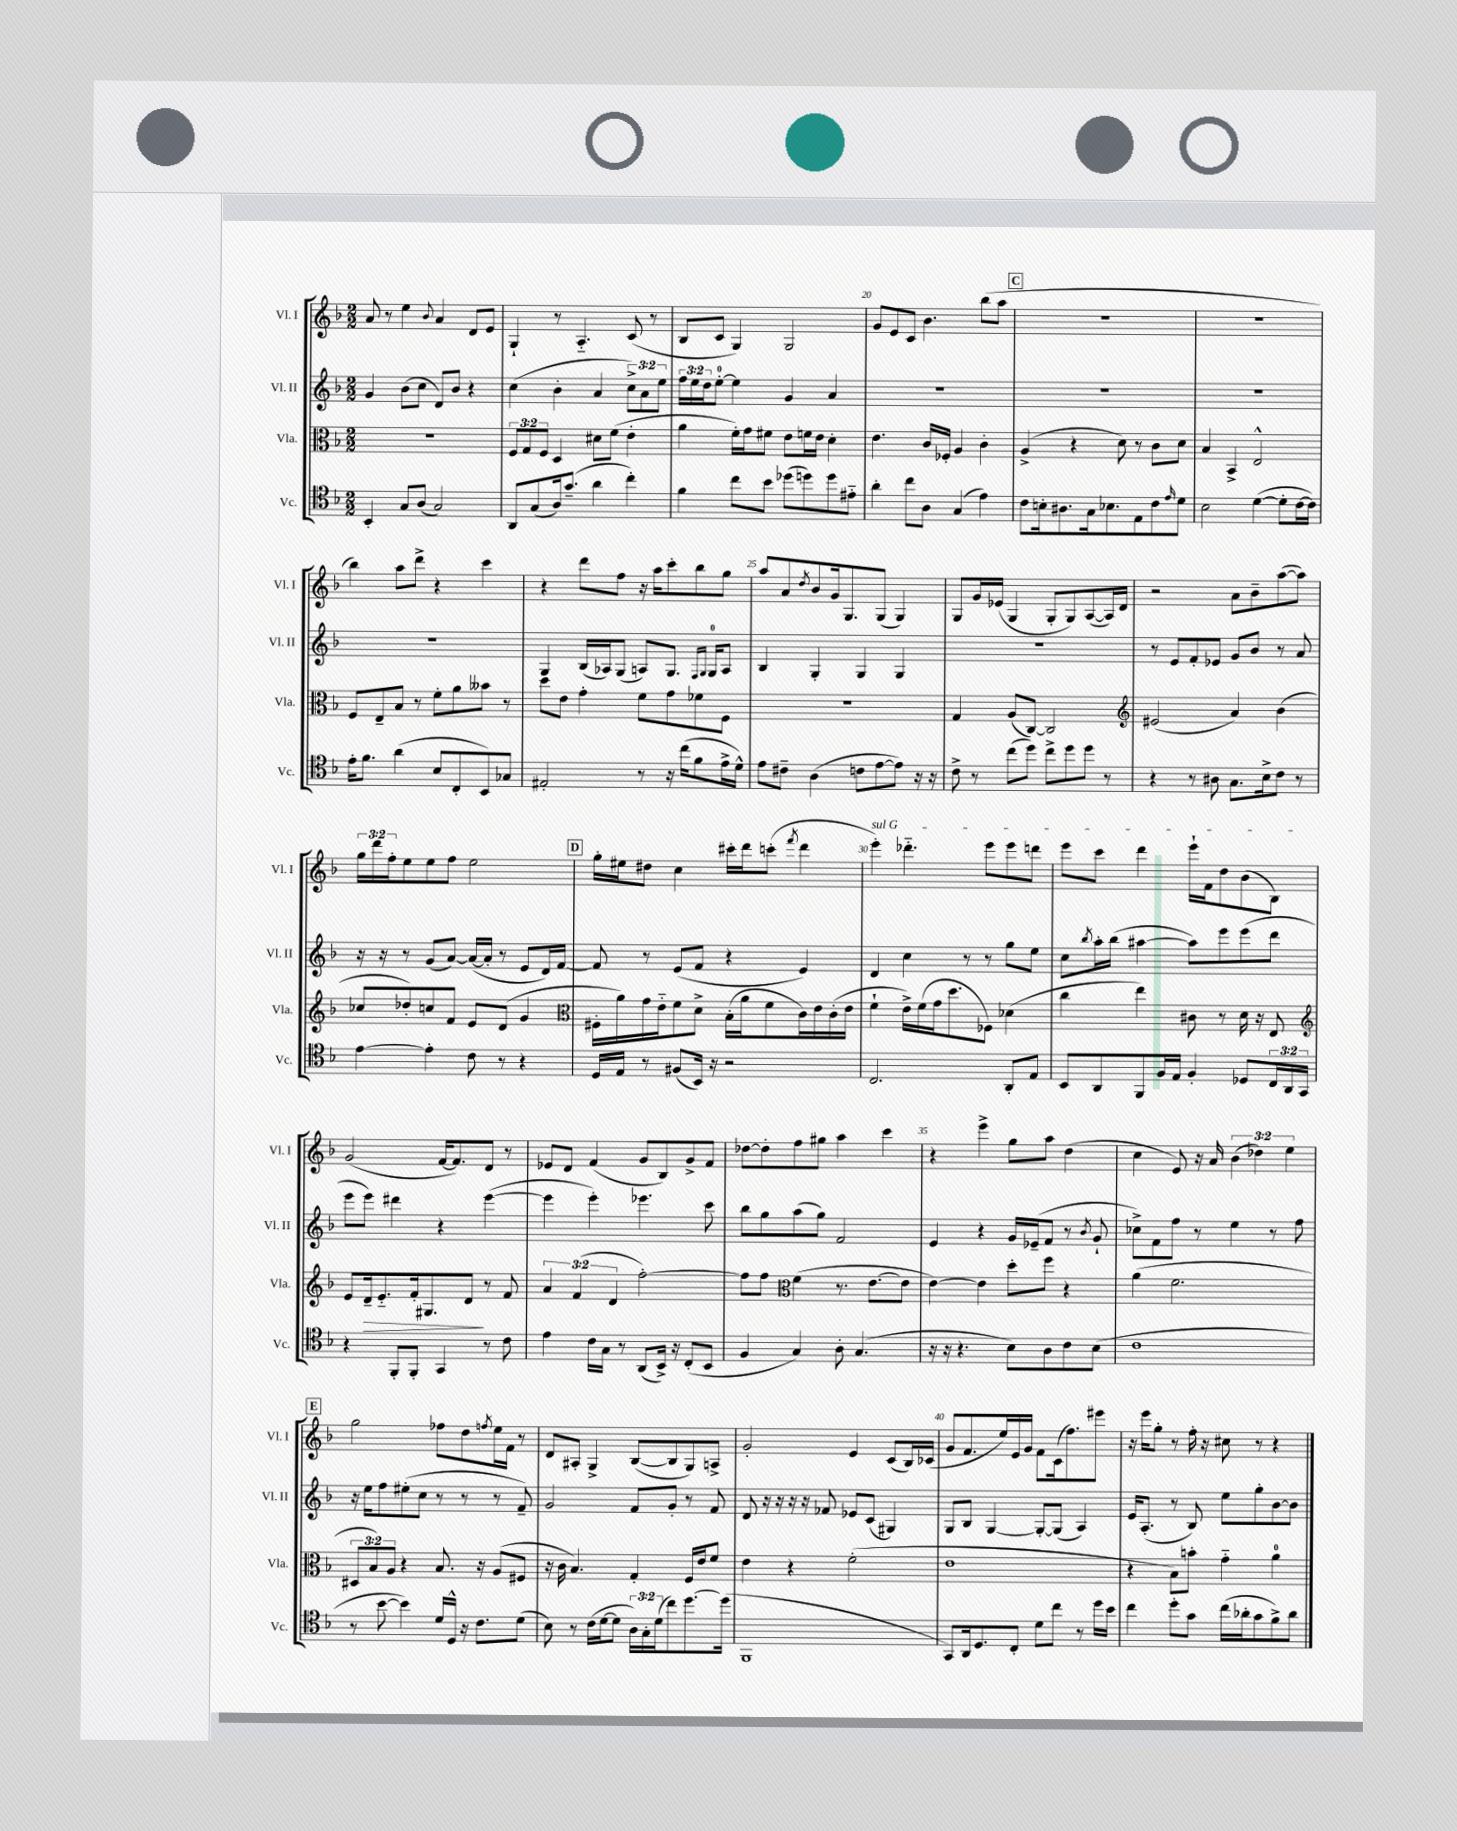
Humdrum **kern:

**kern	**kern	**kern	**kern
*staff4	*staff3	*staff2	*staff1
*clefC4	*clefC3	*clefG2	*clefG2
*k[b-]	*k[b-]	*k[b-]	*k[b-]
*M2/2	*M2/2	*M2/2	*M2/2
4BB-'	1r	4g	8a
.	.	.	8r
8G	.	(8b-	4ee
(8A	.	8cc	.
.	.	.	8qqb-
2G)	.	8d)	4a
.	.	8b-	.
.	.	4r	8d
.	.	.	8e
=	=	=	=
8AA	12F	(4cc	4G`
.	12G	.	.
(8G	.	.	.
.	12F	.	.
16A)	4D	4b-'	8r
(8.g~	.	.	.
.	.	.	4.A'~
4a	8d#	4a	.
.	(8f	.	.
4cc')	4e'	12cc^)	(8c
.	.	12a	.
.	.	.	8r
.	.	12ee	.
=	=	=	=
4f	4a	24ff	8B-
.	.	24ee	.
.	.	24dd	.
.	.	[8ee'	8c
8cc	16f')	4ee]	4G)
.	16g	.	.
8b-	8f#	.	.
(8dd-	8e	4g	2G
8dd)	16f	.	.
.	16e	.	.
8dd	4d'	4a	.
8e#'~	.	.	.
=	=	=	=
4a'	4.e	1r	8g
.	.	.	8e
8cc	.	.	8c
8A	16c	.	4.b-
.	16F-'	.	.
(4G	4A	.	.
4e)	4c'	.	(8bb-
.	.	.	8aa
=	=	=	=
8c	(4A^	1r	1r
16B'	.	.	.
8.A#	.	.	.
.	4r	.	.
16G	.	.	.
8.B-	.	.	.
.	8d)	.	.
8E	8r	.	.
8c	8c	.	.
16qqe	.	.	.
8d	8d	.	.
=	=	=	=
2B-	4B-	1r	1r
.	4BB-^	.	.
([4d	2E^^	.	.
8d']	.	.	.
[16c	.	.	.
16c])	.	.	.
=	=	=	=
16e'	8F	1r	4bb-)
8.f	.	.	.
.	8E~	.	.
(4a	8B-	.	8aa
.	8r	.	8ddd^
8B-	8f'	.	4r
8C'	8a	.	.
8BB-)	8b--	.	4ccc
8G-	8r	.	.
=	=	=	=
2E#'	8dd	4G	4r
.	8e	.	.
.	4g'	(16B-	8ddd
.	.	16A-)	.
.	.	(8G	8ff
8r	8f	8A)	16r
.	.	.	16aa
16r	8g	8.G	8ccc'
(16cc	.	.	.
8f	8f-	.	8bb-
.	.	16qqF	.
.	.	16qqG	.
.	.	16G	.
16e^	8F	8A	8gg
16d^^)	.	.	.
=	=	=	=
8e	1r	4B-	8aa
8c#~	.	.	8a
.	.	.	8qdd
(4A	.	4G'	8b-
.	.	.	16g
.	.	.	8.G
8c	.	4G	.
[8e	.	.	(8G
8e])	.	4G	4G)
16r	.	.	.
16r	.	.	.
=	=	=	=
8c^	4G	1r	8G
8r	.	.	16g
.	.	.	(16e-
(8cc	(8A	.	4G
8dd)	[8C)	.	.
8cc^	2C]	.	8G'
8dd	.	.	8G)
8dd	.	.	([8A
8r	.	.	16A])
.	.	.	16d
=	=	=	=
*	*clefG2	*	*
4r	(2e#	8r	2r
.	.	8e	.
8r	.	8f'	.
8A#	.	8e-	.
8.G	4a)	8g	8a
.	.	8b-	8b-~
16B-^	.	.	.
8c	(4b-	8r	([8aa
8r	.	8a	8aa])
=	=	=	=
[4e	8cc-	16r	24gg
.	.	.	24ddd
.	.	16r	.
.	.	.	24ff'
.	8dd-')	8r	8ee
4e']	8cc	(8g	8ee
.	8f	[8a)	8ff
8c	8e	(16a_	2ee
.	.	16a']	.
8r	(8d	8r	.
4r	4g	8e	.
.	.	16d)	.
.	.	[16f	.
=	=	=	=
*	*clefC3	*	*
16D	16F#'	8f]	16gg'
16E	16a)	.	16ee#
8r	16g	8r	8dd#
.	16e'~	.	.
(8F#	8f	(8e	4cc
16BB-)	8d^	8f	.
16r	.	.	.
2r	(16B-'	4r	16ccc#'
.	16a	.	16ddd
.	8f	.	(8ccc'
.	.	.	8qfff
.	16c)	4e)	4ddd
.	16e	.	.
.	(16c'	.	.
.	16e	.	.
=	=	=	=
2.C	4f`	4d	4eee')
.	16e^)	4cc	4.ddd-'~
.	(16f	.	.
.	16g	.	.
.	8.dd	.	.
.	.	8r	.
.	8F-)	8r	8eee
8AA'	(4d-	8gg	8eee
8E	.	8ee	8ddd
=	=	=	=
8BB-	4cc	8cc	8eee
.	.	8qbb-	.
8AA	.	16aa'	8ccc
.	.	(16bb-	.
8FF	4ee)	[4aa#	4ddd
16F	.	.	.
16E	.	.	.
4F'	8c#	8aa#])	16eee`
.	.	.	16f
.	8r	8eee	8dd
8D-	16d	(8eee	(8b-
.	16r	.	.
24C	8E	8ddd	8B-)
24AA	.	.	.
24GG	.	.	.
=	=	=	=
*	*clefG2	*	*
4r	8e	8eee	(2g
.	16d~	8eee)	.
.	8.e'~	.	.
8FF'	.	4ddd#	.
8FF'	16f'	.	.
.	8.G#	.	.
4GG	.	4r	[16f
.	.	.	8.f])
.	8d	.	.
8r	8r	([4eee	8d
8c	8f	.	8r
=	=	=	=
4e	6a	4eee]	8e-
.	.	.	8d
.	(6f	.	.
16c	.	4eee')	(4f
16G	.	.	.
.	6d	.	.
8r	.	.	.
(8AA	[2ff')	4.eee-	8g
16BB-^)	.	.	8B-)
16r	.	.	.
(8C'	.	.	8g^
8BB-	.	8ccc	8f
=	=	=	=
4F	8ff]	8bb-	[8dd-
.	8ff	8gg	8dd-']
*	*clefC3	*	*
4G)	(4f	(8aa	8ff
.	.	8gg)	8gg#
8A'	8.r	2f	4aa
(4.G	.	.	.
.	[8.e	.	.
.	.	.	4ccc
.	8e]	.	.
=	=	=	=
16r	[4e)	4e	4r
16r	.	.	.
4.r	.	.	.
.	4e]	4r	4eee^
8B-)	8dd'	16g	8gg
.	.	(16e-~	.
8A	8ff	8f	8aa
8c	4r	8r	(4dd
.	.	8qb-	.
(8B-	.	8g`	.
=	=	=	=
1c	(4a	8cc-^)	4cc
.	.	8f	.
.	2.f	8ff	8e)
.	.	8r	16r
.	.	.	16a
.	.	4ee	(6b-
.	.	.	6dd-)
.	.	8r	.
.	.	.	6ee
.	.	8ff	.
=	=	=	=
8r	12D#	16r	2gg
.	.	16ee	.
.	12B-)	.	.
[8b-	.	8ff	.
.	12A	.	.
4b-])	4r	(8ee#'	.
.	.	8cc	.
16d	8.B-	8r	8ff-
16D^^	.	.	.
16r	.	8r	8dd
8.c	16r	.	.
.	.	.	8qff
.	(8A	8r	16ee
.	.	.	16f
(8d	8F#	8f~)	8r
=	=	=	=
8B-)	16r	2g	8d
.	16c	.	.
8r	4.B-)	.	8A#'
(16c	.	.	4G^
[16d	.	.	.
8d]	.	.	.
24A)	4G'	8f	([8B-
24G'	.	.	.
(24d	.	.	.
8cc)	.	8g'	8B-]
[8.dd	16F	8r	8G)
.	16e	.	.
.	8f	8f	8A^
(16dd]	.	.	.
=	=	=	=
1FF	4e	8d	2g'
.	.	16r	.
.	.	16r	.
.	4r	16r	.
.	.	16r	.
.	.	8f-	.
.	(2f'	8e-	4e
.	.	(8c	.
.	.	4G#)	(8c
.	.	.	16B-)
.	.	.	(16c-
=	=	=	=
8GG)	1e	8G	8g
16AA	.	8B-	8.f
8.D	.	.	.
.	.	[4G	.
.	.	.	16ee)
8C'	.	.	16e
.	.	.	16g
8d	.	8G'_	8f
8cc	.	(8G]	(16c
.	.	.	8.ff)
8r	.	4A)	.
16dd	.	.	8eee#
16b-	.	.	.
=	=	=	=
4cc	4r	16e	16r
.	.	(8.A'	16eee
.	.	.	8gg'
8dd'	8B-)	8r	8r
8g	8b'	8B-)	16ff'
.	.	.	16r
(16cc	4g'~	8ee	8cc#
16a-'	.	.	.
8g	.	8gg'	8r
8f^)	4a	[8b-	4r
8a-	.	8b-]	.
==	==	==	==
*-	*-	*-	*-
